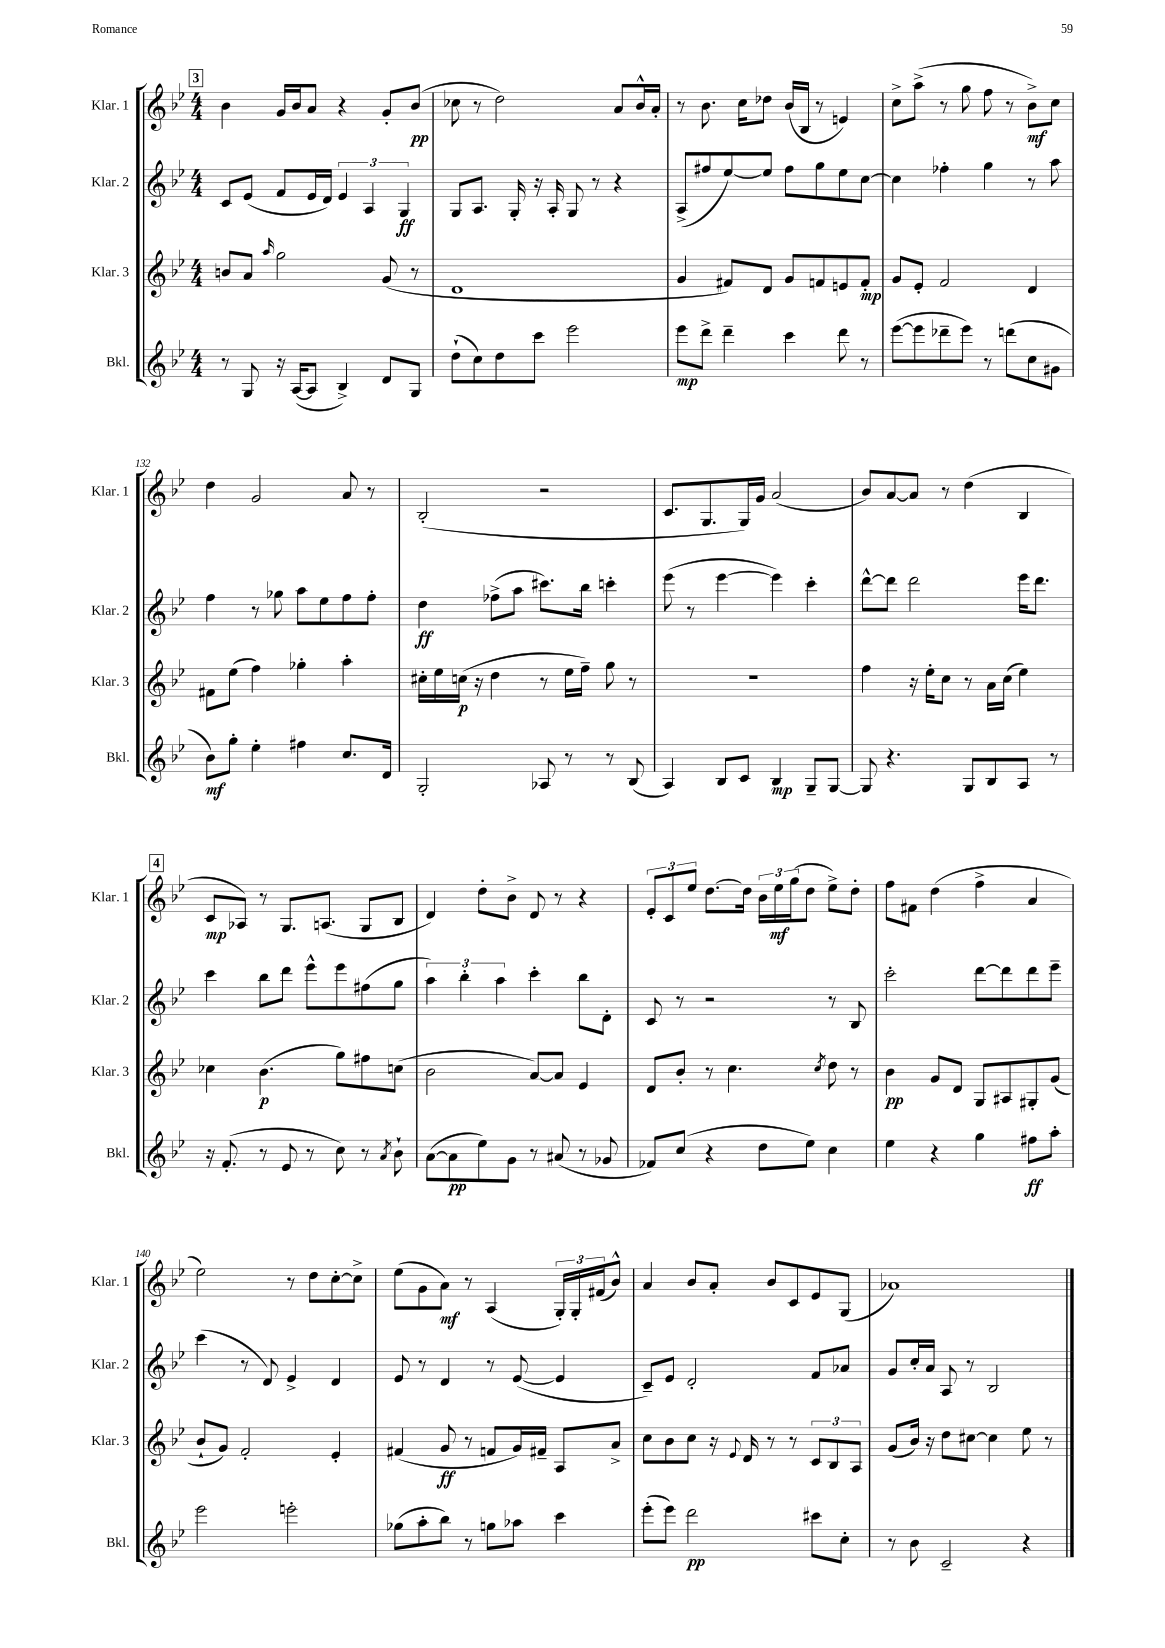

**kern	**kern	**kern	**kern
*staff4	*staff3	*staff2	*staff1
*clefG2	*clefG2	*clefG2	*clefG2
*k[b-e-]	*k[b-e-]	*k[b-e-]	*k[b-e-]
*M4/4	*M4/4	*M4/4	*M4/4
8r	8b	8c	4b-
8G	8a	(8e-	.
.	16qqaa	.	.
16r	2gg	8f	16g
([16A	.	.	16b-
8A]	.	16e-	8a
.	.	16d)	.
4B-^)	.	6e-	4r
.	.	6A	.
8d	(8g	.	8g'
.	.	6G	.
8G	8r	.	(8b-
=	=	=	=
(8dd`	1d	8G	8cc-
8cc)	.	8.A	8r
8dd	.	.	2dd)
.	.	16G'	.
8ccc	.	16r	.
.	.	16A'	.
2eee-	.	8G	.
.	.	8r	.
.	.	4r	8a
.	.	.	16b-^^
.	.	.	16a'
=	=	=	=
8eee-	4g	(8A^	8r
8ddd^	.	8ff#	8.b-
4ddd~	8f#)	[8ee-)	.
.	.	.	16cc
.	8d	8ee-]	8dd-
4ccc	8g	8ff#	(16b-
.	.	.	16B-
.	8f	8gg	8r
8ddd	8e	8ee-	4e)
8r	8f'	[8cc	.
=	=	=	=
([8eee-	8g	4cc]	8cc^
8eee-]	8e-'	.	(8aa^
8ddd-~	2f	4ff-'	8r
8eee-)	.	.	8gg
8r	.	4gg	8ff
(8ddd	.	.	8r
8cc	4d	8r	8b-^)
8g#	.	8aa	8cc
=	=	=	=
8b-)	8f#	4ff	4dd
8gg'	(8ee-	.	.
4ee-'	4ff)	8r	2g
.	.	8gg-	.
4ff#	4gg-'	8aa	.
.	.	8ee-	.
8.cc	4aa'	8ff	8a
.	.	8ff'	8r
16d	.	.	.
=	=	=	=
2G'	16cc#'	4dd	(2B-'
.	16ee-	.	.
.	(16cc	.	.
.	16r	.	.
.	4dd	(8ff-^	.
.	.	8aa	.
8A-	8r	8.ccc#)	2r
8r	16ee-	.	.
.	16ff~)	16bb-	.
8r	8gg	4ccc'	.
(8B-	8r	.	.
=	=	=	=
4A)	1r	(8eee-	8.c
.	.	8r	.
.	.	.	8.G
8B-	.	[4eee-	.
8c	.	.	16G)
.	.	.	16g
4B-	.	4eee-])	(2a
8G~	.	4ccc'	.
[8G	.	.	.
=	=	=	=
8G]	4ff	[8ddd^^	8b-)
4.r	.	8ddd]	[8a
.	16r	2ddd	8a]
.	16ee-'	.	.
.	8cc	.	8r
8G	8r	.	(4dd
8B-	16a	.	.
.	(16cc	.	.
8A	4ee-)	16eee-	4B-
.	.	8.ddd	.
8r	.	.	.
=	=	=	=
16r	4cc-	4ccc	8c
(8.f'	.	.	.
.	.	.	8A-)
8r	(4.b-	8bb-	8r
8e-	.	8ddd	8.G
8r	.	8eee-^^	.
.	.	.	(8.A
8cc)	8gg)	8eee-	.
8r	8ff#	(8ff#	8G
8qa	.	.	.
8b-`	(8cc	8gg	8B-
=	=	=	=
([8a	2b-	6aa)	4d)
8a]	.	.	.
.	.	6bb-'	.
8ee-)	.	.	8dd'
.	.	6aa	.
8g	.	.	8b-^
8r	[8a)	4ccc'	8d
(8a#	8a]	.	8r
8r	4e-	8bb-	4r
8g-	.	8d'	.
=	=	=	=
8f-)	8d	8c	12e-'
.	.	.	12c
(8cc	8b-'	8r	.
.	.	.	12ee-
4r	8r	2r	[8.dd
.	4.cc	.	.
.	.	.	16dd]
8dd	.	.	24b-
.	.	.	24ee-
.	.	.	(24gg
8ee-)	.	.	8dd
.	8qcc	.	.
4cc	8dd	8r	8ee-^)
.	8r	8B-	8dd'
=	=	=	=
4ee-	4b-	2ccc'	8ff
.	.	.	8f#
4r	8g	.	(4dd
.	8d	.	.
4gg	8G	[8ddd	4ff^
.	8A#	8ddd]	.
8ff#	8G#'	8ddd	4a
8aa'	(8g	8eee-~	.
=	=	=	=
2eee-	8b-`	(4ccc	2ee-)
.	8g)	.	.
.	2f'	8r	.
.	.	8d)	.
2eee'	.	4e-^	8r
.	.	.	8dd
.	4e-'	4d	[8cc'
.	.	.	8cc^]
=	=	=	=
(8gg-	(4f#	8e-	(8ee-
8aa'	.	8r	8g
8bb-)	8g	4d	8a)
8r	8r	.	8r
8gg	8f	8r	(4A
8aa-	16g)	([8e-	.
.	16f#~	.	.
4ccc	8A	4e-]	24G')
.	.	.	24G'
.	.	.	(24f#
.	8a^	.	8b-^^)
=	=	=	=
(8eee-'	8cc	8c~)	4a
8eee-)	8b-	8e-	.
2ddd	8cc	2d'	8b-
.	16r	.	8a'
.	8qqe-	.	.
.	16d	.	.
.	8r	.	8b-
.	8r	.	8c
8ccc#	12c	8f	8e-
.	12B-	.	.
8cc'	.	8a-	(8G
.	12A	.	.
=	=	=	=
8r	(8g	8g	1a-)
8b-	16b-)	16cc'	.
.	16r	16a	.
2c~	8dd	8A	.
.	[8cc#	8r	.
.	4cc#]	2B-	.
4r	8ee-	.	.
.	8r	.	.
==	==	==	==
*-	*-	*-	*-
